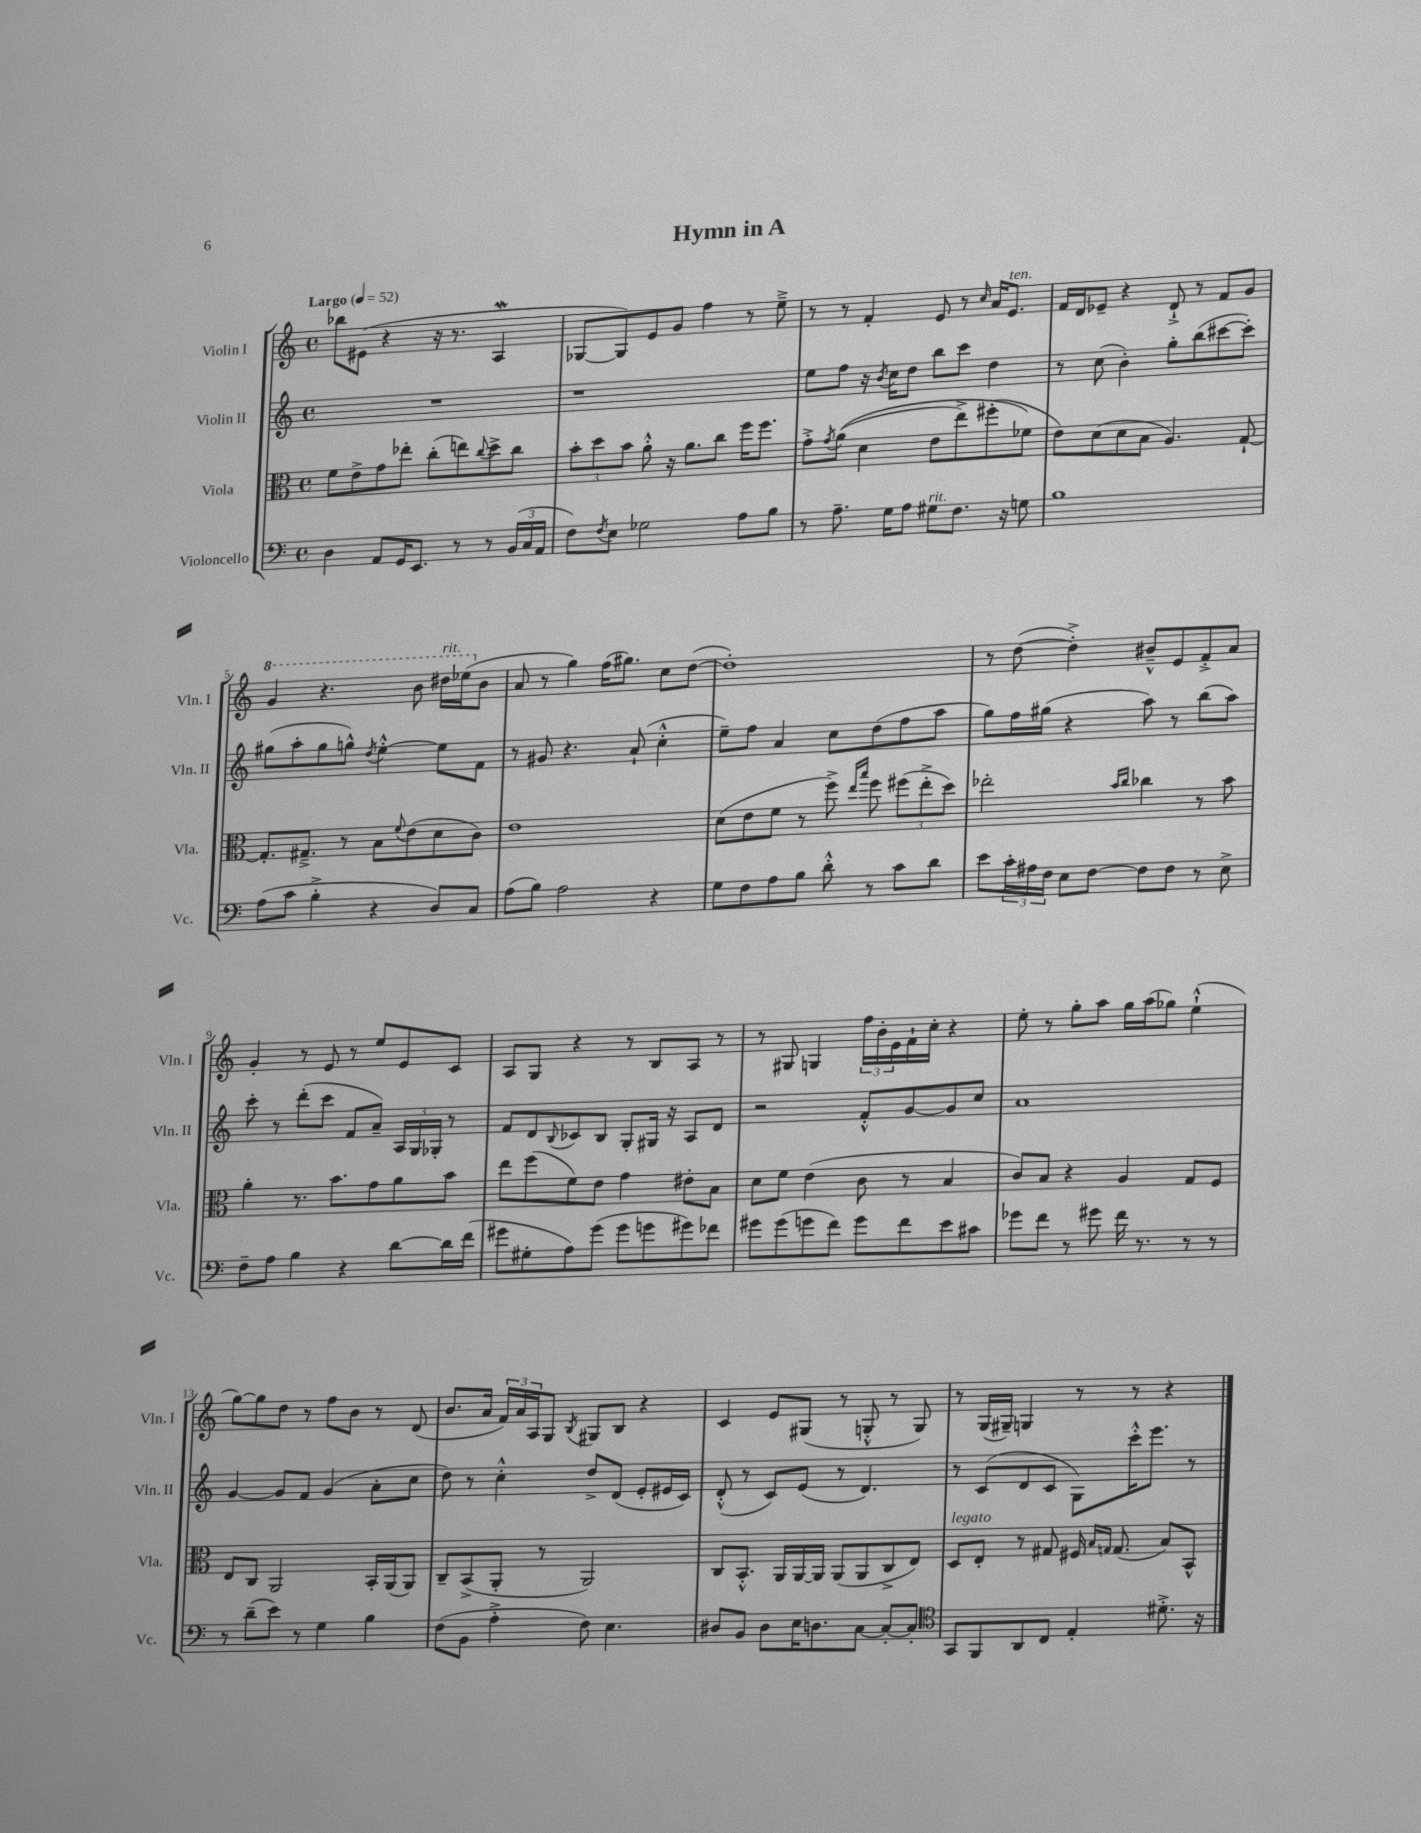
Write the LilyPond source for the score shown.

\header { title = "Hymn in A" }
<<
\new StaffGroup <<
\new Staff = "s0" \with { instrumentName = "Violin I" shortInstrumentName = "Vln. I" } {
    \clef treble \key c \major \defaultTimeSignature \time 4/4 \tempo "Largo" 4 = 52
    bes''8 eis'8( r4 r16 r8. a4\mordent |
    ges8~ ges8) e'8 g'8 f''4 r8 e''8---> |
    r8 r8 f'4-. e'8 r8 \grace { c''16 } a'16 e'8.^\markup { \italic "ten." } |
    f'16 d'16 ees'8-- r4 d'8-!-> r8 f'8 g'8 |
    \ottava #1 g''4 r4. b''8 dis'''16^\markup { \italic "rit." } ees'''16( \ottava #0 b'8 |
    a'8 r8 g''4) f''16( gis''8.) c''8 d''8~( |
    d''1-.) |
    r8 d''8~( d''4-.->) bis'8---^ e'8 f'8-.-> a'8 |
    g'4-. r8 e'8 r8 e''8 e'8 c'8 |
    a8 g8 r4 r8 b8 a8 r8 |
    r8 gis8 g4 \tuplet 3/2 { f''16 b'16-. e'16 } f'16-! c''16-. r4 |
    e''8-. r8 g''8-. a''8 g''16 a''16( ges''8) e''4-!-^( |
    g''8~) g''8 d''8 r8 f''8 b'8 r8 d'8( |
    b'8. a'16 \tuplet 3/2 { f'16) a'16 a16 } g8 \acciaccatura { b8 } gis8 b8 r4 |
    c'4 e'8 gis8( r8 g8-.-^ r8 g8) |
    r8 g16( gis16--) g4 r8 r8 r4 \bar "|." |
}
\new Staff = "s1" \with { instrumentName = "Violin II" shortInstrumentName = "Vln. II" } {
    \clef treble \key c \major \defaultTimeSignature \time 4/4
    R1 |
    r1 |
    e''8 f''8 r16 \acciaccatura { b'8 } c''16 d''8 b''8 c'''8 d''4 |
    r8 c''8( b'4-.) g''8-. b''8( cis'''8~ cis'''8-.) |
    gis''8( a''8-. gis''8 g''8-^) \acciaccatura { d''8 } e''4~-.-^ e''8 f'8 |
    r8 gis'8 r4. a'8-!( c''4-.-^ |
    e''8--) f''8 a'4 c''8 d''8( f''8 a''8 |
    g''8) f''16 gis''16( r4 a''8) r8 b''8( a''8) |
    c'''8-. r8 d'''8-.( c'''8 f'8 a'8--) \tuplet 3/2 { a16 g16 ges16-. } r8 |
    f'8 d'8 \appoggiatura { b8 } ces'8 b8 g8-. gis16 r16 a8 d'8 |
    r2 f'8-.-^ g'8~ g'8 c''8 |
    a'1 |
    g'4~ g'8 f'8 g'4( a'8-. c''8 |
    d''8) r8 c''4-.-^ d''8-> d'8( e'8-. eis'16 c'16) |
    d'8-.-^( r8 c'8) e'8( r8 d'4.) |
    r8 c'8( d'8 c'8 g8) c'''16-.-^ e'''8. r8 \bar "|." |
}
\new Staff = "s2" \with { instrumentName = "Viola" shortInstrumentName = "Vla." } {
    \clef alto \key c \major \defaultTimeSignature \time 4/4
    f'8 e'8-> g'8 ees''8-. c''8-.( e''8) \appoggiatura { c''8 } d''8-> c''8 |
    \tuplet 3/2 { b'8-. d''8 b'8 } a'8-.-^ r16 a'8. c''8 f''16 f''8. |
    g'8-.-> \acciaccatura { g'8 } a'8(\( d'4 e'8 e''8->) fis''8-.( fes'8\) |
    e'8) d'8( d'8 b8 a4.) g8~-! |
    g8.-. gis8.---> r8 b8 \appoggiatura { f'8 } e'8( d'8 c'8) |
    e'1 |
    d'8( e'8 f'8 r8 f''8->) \grace { e''16 b''16 } f''8 \tuplet 3/2 { fis''8( e''8-.-> d''8) } |
    ees''2-. \grace { b'16 c''16 } ces''4 r8 b'8 |
    a'4-. r8. b'8. g'8 a'8 b'8 |
    e''8 f''8( f'8) e'8 g'4 eis'8-. b8 |
    d'8 f'8 e'4( c'8 r8 b4 |
    c'8) b8 r4 a4 g8 f8 |
    e8 c8 a,2 b,16-. a,16( a,8) |
    c8-- b,8->( a,8-. r8 a,2) |
    c8 b,8.-.-^ a,16 a,16~ a,16 a,8( a,8 c8-> e8) |
    d8^\markup { \italic "legato" } e8-. r8 gis8 fis16 \grace { b16 g16 } g8.( b8) b,8-^ \bar "|." |
}
\new Staff = "s3" \with { instrumentName = "Violoncello" shortInstrumentName = "Vc." } {
    \clef bass \key c \major \defaultTimeSignature \time 4/4
    d4 a,8 g,16 e,8. r8 r8 \tuplet 3/2 { b,16( c16 a,16 } |
    f8) \acciaccatura { f8 } e8 ges2 a8 b8 |
    r8 a8.-- g16 a8 gis8^\markup { \italic "rit." } f8. r16 g8 |
    b1 |
    a8( c'8 b4-.-> r4 d8) c8 |
    a8( b8) a2 r4 |
    g8 f8 a8 b8 d'8-.-^ r8 c'8 d'8 |
    e'8 \tuplet 3/2 { c'16-. ais16 f16 } e8 f8~ f8 f8 r8 e8-> |
    f8-- a8 b4 r4 d'8~ d'16 f'16( |
    gis'8 gis8-. a8) gis'8( gis'8 g'8 gis'8) fes'8 |
    gis'8 gis'8( g'8 f'8) g'8 f'8 e'8 cis'8 |
    ges'8 f'8 r8 gis'8 f'16 r8. r8 r8 |
    r8 d'8--( e'8) r8 g4 b4 |
    f8( b,8 a4-.-> f8) e4. |
    dis8 b,8 dis8 e16 d8. c8~ c8~-. c8-. |
    \clef tenor g,8 f,8 a,8 c8 e4-. dis'8.-.-> r16 \bar "|." |
}
>>
>>
